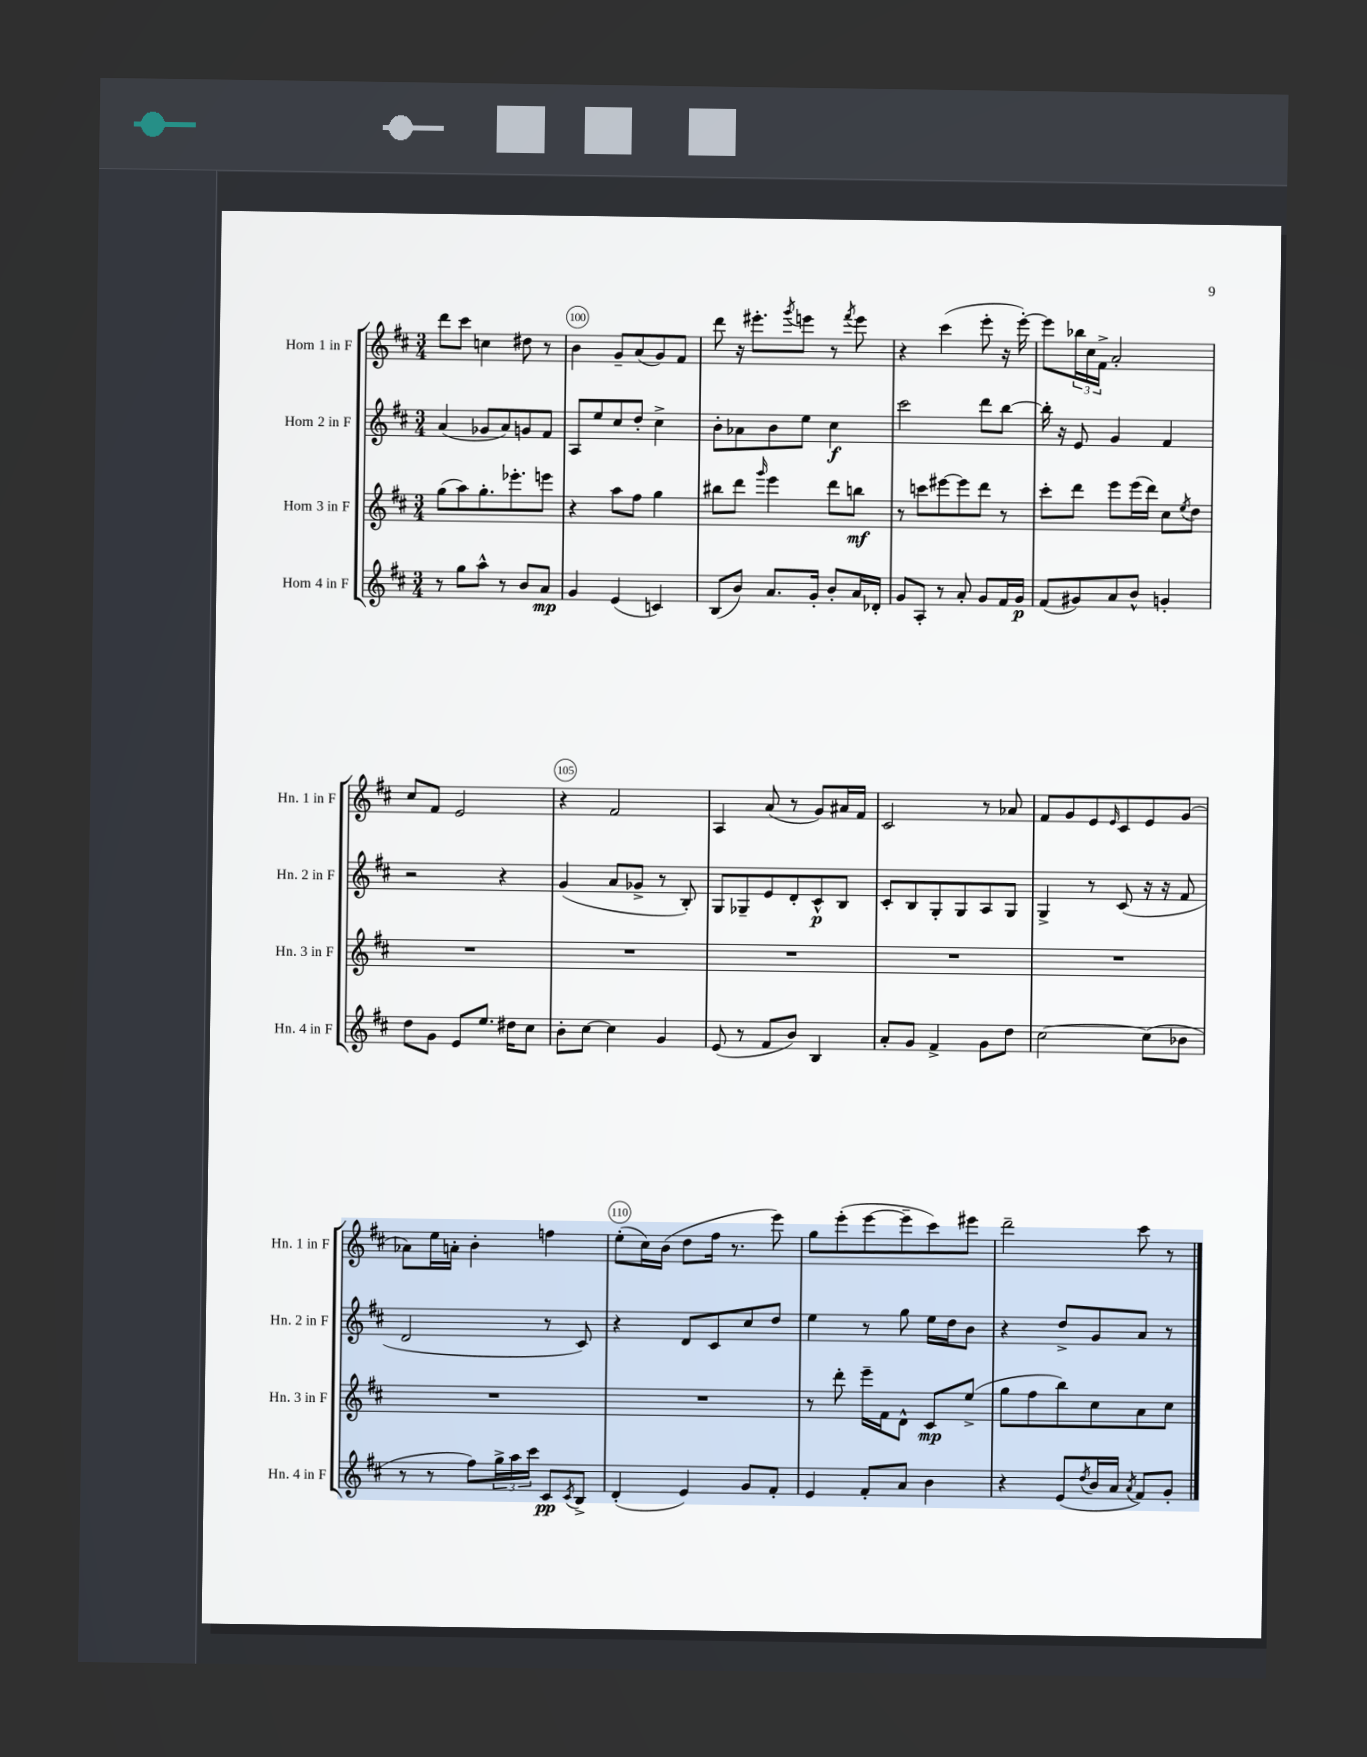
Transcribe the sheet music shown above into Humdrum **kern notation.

**kern	**kern	**kern	**kern
*staff4	*staff3	*staff2	*staff1
*clefG2	*clefG2	*clefG2	*clefG2
*k[f#c#]	*k[f#c#]	*k[f#c#]	*k[f#c#]
*M3/4	*M3/4	*M3/4	*M3/4
8r	(8gg\L	(4a/	8ddd\L
8gg\L	8aa\)	.	8ccc#\J
8aa^^\J	8.gg'\	8g-/L	4cc\
8r	.	8a/)	.
.	8.eee-'\	.	.
8b/L	.	8g/	8dd#\
8a/J	8eee\J	8f#/J	8r
=	=	=	=
4g/	4r	8A/L	4b\
.	.	8ee/	.
(4e/	8aa\L	8cc#/	8g~/L
.	8ff#\J	8dd'/J	(8a/
4c/)	4gg\	4cc#^\	8g/)
.	.	.	8f#/J
=	=	=	=
(8B/L	8bb#\L	8b'\L	8ddd\
8b/J)	8ddd\J	8a-\	16r
.	.	.	8.eee#'\L
.	16qqggg/	.	.
8.a/L	4eee\	8b\	.
.	.	.	8qggg/
.	.	8ee\J	8eee\J
16g'/Jk	.	.	.
8b'/L	8ddd\L	4cc#\	8r
.	.	.	8qfff#/
16a/L	8bb\J	.	8eee\
16d-'/JJ	.	.	.
=	=	=	=
8g/L	8r	2ccc#\	4r
8A'/J	8ccc\L	.	.
8r	[8eee#\	.	(4ccc#\
8a'/	8eee#\]	.	.
8g/L	8ddd\J	8ddd\L	8eee'\
16f#/L	8r	[8bb\J	16r
16g/JJ	.	.	[16eee'\)
=	=	=	=
(8f#/L	8ccc#'\L	16bb'\]	8eee\]L
.	.	16r	.
8g#/)	8ddd\J	8e/	24bb-\L
.	.	.	24cc#\
.	.	.	24f#^\JJ
8a/	8eee\L	4g/	2a'/
8b^^/J	(16eee\L	.	.
.	16ddd\JJ)	.	.
4g'/	8cc#\L	4f#/	.
.	8qee/	.	.
.	8dd\J	.	.
=	=	=	=
8dd\L	2.r	2r	8cc#/L
8g\J	.	.	8f#/J
8e/L	.	.	2e/
8.ee/J	.	.	.
.	.	4r	.
16dd#\LK	.	.	.
8cc#\J	.	.	.
=	=	=	=
8b'\L	2.r	(4g/	4r
[8cc#\J	.	.	.
4cc#\]	.	8a/L	2f#/
.	.	8g-^/J	.
4g/	.	8r	.
.	.	8B'/)	.
=	=	=	=
(8e/	2.r	8G/L	4A/
8r	.	8G-~/	.
8f#/L	.	8e/	(8a/
8b/J)	.	8d'/	8r
4B/	.	8c#^^/	8g/L)
.	.	8B/J	16a#/L
.	.	.	16f#/JJ
=	=	=	=
8a'/L	2.r	8c#'/L	2c#/
8g/J	.	8B/	.
4f#^/	.	8G'/	.
.	.	8G/	.
8g\L	.	8A/	8r
8dd\J	.	8G/J	8a-/
=	=	=	=
[2cc#\	2.r	4G^/	8f#/L
.	.	.	8g/
.	.	8r	8e/
.	.	.	16qqe/
.	.	(8c#/	8c#/
(8cc#\]L	.	16r	8e/
.	.	16r	.
8b-\J	.	8f#/	(8g/J
=	=	=	=
8r	2.r	2d/	8a-\L)
8r	.	.	16ee\L
.	.	.	16a'\JJ
8ff#\L)	.	.	4b'\
24gg^\L	.	.	.
24aa\	.	.	.
24ccc#\JJ	.	.	.
8c#/L	.	8r	4ff\
8qc#/	.	.	.
8B^/J	.	8c#/)	.
=	=	=	=
(4d'/	2.r	4r	(8ee'\L
.	.	.	16cc#\L)
.	.	.	(16b\JJ
4e/)	.	8d/L	8dd\L
.	.	8c#/	16ff#\Jk
.	.	.	8.r
8g/L	.	8cc#/	.
8f#'/J	.	8dd/J	8eee\)
=	=	=	=
4e/	8r	4ee\	8gg\L
.	8ddd'\	.	(8eee'\
8f#'/L	16eee~\LL	8r	[8eee\
.	16f#\J	.	.
8a/J	8d^^\J	8gg\	8eee~\]
4b\	8c#/L	16ee\LL	8ccc#\)
.	.	16dd\J	.
.	(8ee^/J	8b\J	8eee#\J
=	=	=	=
4r	8gg\L	4r	2ddd~\
.	8ff#\	.	.
(8e/L	8bb\)	8dd^/L	.
8qdd/	.	.	.
16b/L	8cc#\	8g/	.
16a/JJ	.	.	.
8qa/	.	.	.
8f#/L)	8a\	8a/J	8ccc#\
8g'/J	8cc#\J	8r	8r
==	==	==	==
*-	*-	*-	*-
